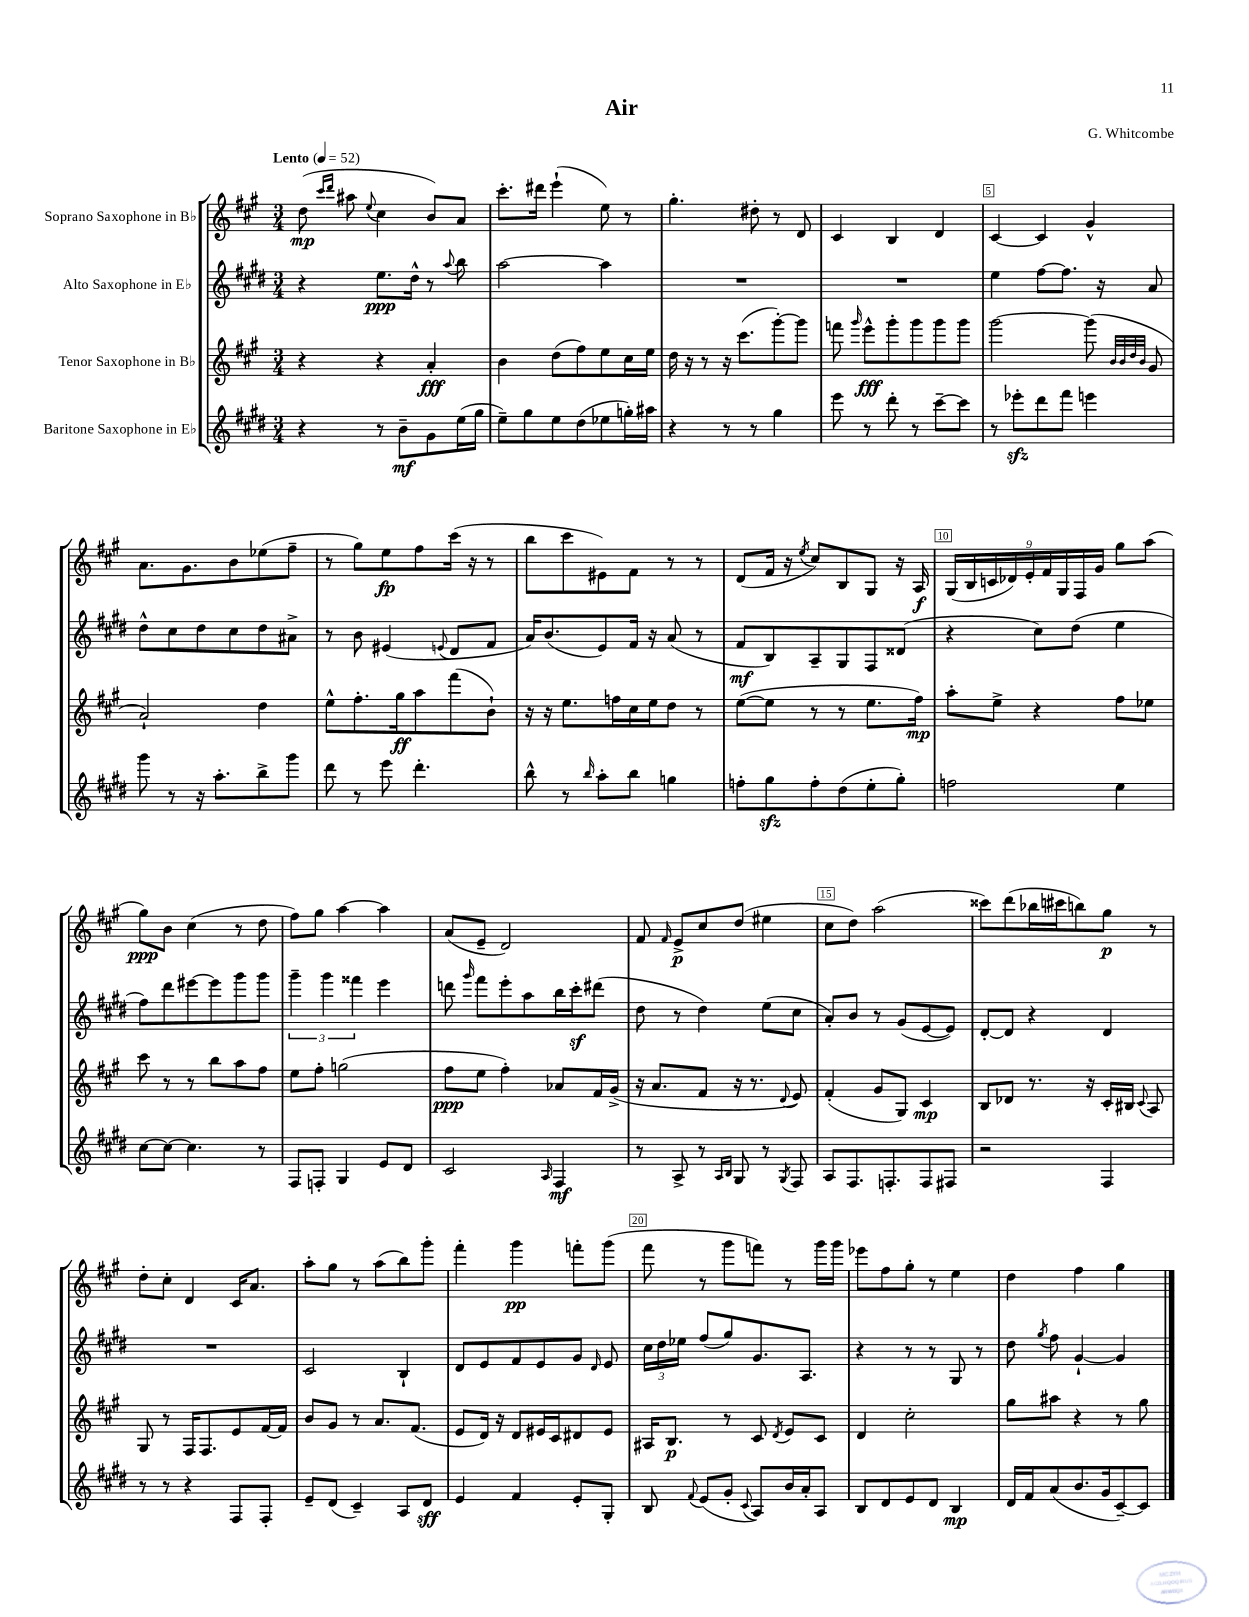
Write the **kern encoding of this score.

**kern	**kern	**kern	**kern
*staff4	*staff3	*staff2	*staff1
*clefG2	*clefG2	*clefG2	*clefG2
*k[f#c#g#d#]	*k[f#c#g#]	*k[f#c#g#d#]	*k[f#c#g#]
*M3/4	*M3/4	*M3/4	*M3/4
*MM52	*MM52	*MM52	*MM52
4r	4r	4r	(8dd
.	.	.	16qqccc#
.	.	.	16qqddd
.	.	.	8aa#
.	.	.	8qqee
8r	4r	8.ee	4cc#
8b~	.	.	.
.	.	16dd#^^	.
8g#	4a'	8r	8b)
.	.	8qqaa	.
(16ee	.	8bb	8a
16gg#	.	.	.
=	=	=	=
8ee~)	4b	[2aa	8.ccc#'
8gg#	.	.	.
.	.	.	16ddd#
8ee	(8dd	.	(4eee`
(8dd#	8ff#)	.	.
8ee-	8ee	4aa]	8ee)
16gg')	16cc#	.	8r
16aa#	16ee	.	.
=	=	=	=
4r	16dd	2.r	4.gg#'
.	16r	.	.
.	8r	.	.
8r	16r	.	.
.	(8.ccc#	.	.
8r	.	.	8dd#'
4gg#	[8ggg#')	.	8r
.	8ggg#]	.	8d
=	=	=	=
8eee	8fff	2.r	4c#
.	16qqggg#	.	.
8r	8eee^^	.	.
8ddd#'	8ggg#'	.	4B
8r	8ggg#	.	.
[8ccc#~	8ggg#	.	4d
8ccc#]	8ggg#	.	.
=	=	=	=
8r	[2ggg#	4ee	[4c#
8eee-'	.	.	.
8ddd#	.	[8ff#	4c#]
8fff#	.	8.ff#]	.
4eee	(8ggg#]	.	4g#^^
.	.	16r	.
.	32qqb	.	.
.	32qqb	.	.
.	32qqdd	.	.
.	32qqb	.	.
.	8g#	8a	.
=	=	=	=
8ggg#	2a`)	8dd#^^	8.a
8r	.	8cc#	.
.	.	.	8.g#
16r	.	8dd#	.
8.aa'	.	.	.
.	.	8cc#	8b
8bb^	4dd	8dd#	(8ee-
8ggg#	.	8a#^	8ff#~
=	=	=	=
8ddd#	8ee^^	8r	8r
8r	8.ff#'	8b	8gg#)
8eee	.	(4e#	8ee
.	16gg#	.	.
4.ddd#'	8aa	.	8ff#
.	.	8qqe	.
.	(8fff#	8d#	(16ccc#
.	.	.	16r
.	8b`)	8f#	8r
=	=	=	=
8bb^^	16r	16a)	8bb
.	16r	(8.b	.
8r	8.ee	.	8ccc#
16qqbb	.	.	.
8aa'	.	8e)	8e#)
.	16ff	.	.
8bb	16cc#	16f#	8f#
.	16ee	16r	.
4gg	8dd	(8a	8r
.	8r	8r	8r
=	=	=	=
8ff'	([8ee	8f#	(8d
8gg#	8ee]	8B)	16f#
.	.	.	16r
.	.	.	8qee
8ff'	8r	8A~	8cc#)
(8dd#	8r	8G#	8B
8ee'	8.ee	8F#	8G#
8gg#')	.	(8d##	16r
.	16ff#)	.	16A
=	=	=	=
2ff	8aa'	4r	(18G#
.	.	.	18B
.	.	.	18c
.	8ee^	.	.
.	.	.	18d-)
.	.	.	18e'
.	4r	8cc#)	.
.	.	.	18f#
.	.	.	18G#
.	.	(8dd#	.
.	.	.	18F#
.	.	.	18g#
4ee	8ff#	4ee	8gg#
.	8ee-	.	(8aa
=	=	=	=
[8cc#	8ccc#	8ff#)	8gg#)
8cc#_	8r	8ddd#	8b
4.cc#]	8r	[8eee#	(4cc#
.	8bb	8eee#]	.
.	8aa	8ggg#	8r
8r	8ff#	8ggg#	8dd
=	=	=	=
8F#	8ee	6ggg#~	8ff#)
8F'	8ff#'	.	8gg#
.	.	6ggg#	.
4G#	(2gg	.	[4aa
.	.	6fff##	.
8e	.	4eee	4aa]
8d#	.	.	.
=	=	=	=
2c#	8ff#	8ddd	(8a
.	.	16qqggg#	.
.	8ee	8fff#	8e~
.	4ff#')	8eee'	2d)
.	.	8aa	.
16qqA	.	.	.
4F#	8a-	16bb	.
.	.	16ccc#'	.
.	16f#	(8ddd#	.
.	(16g#^	.	.
=	=	=	=
8r	16r	8dd#	8f#
.	8.a	.	.
.	.	.	16qqf#
8A^	.	8r	8e^
8r	8f#	4dd#)	8cc#
16qqA	.	.	.
16qqB	.	.	.
8G#	16r	.	(8dd
.	8.r	.	.
8r	.	(8ee	4ee#
8qG#	8qqd	.	.
8F#	8e)	8cc#	.
=	=	=	=
8A	(4f#'	8a')	8cc#
8.F#	.	8b	8dd)
.	8g#	8r	(2aa
8.F'	.	.	.
.	8G#)	(8g#	.
8F	4c#	[8e	.
8F#	.	8e])	.
=	=	=	=
2r	8B	[8d#'	8ccc##)
.	8d-	8d#]	(8ddd
.	8.r	4r	16bb-
.	.	.	16ccc#
.	.	.	8bb)
.	16r	.	.
4F#	16c#'	4d#	8gg#
.	16B#	.	.
.	8qqc#	.	.
.	8A	.	8r
=	=	=	=
8r	8G#	2.r	8dd'
8r	8r	.	8cc#'
4r	16F#	.	4d
.	8.F#	.	.
8F#	8e	.	16c#
.	.	.	8.a
8F#'	[16f#	.	.
.	16f#]	.	.
=	=	=	=
8e~	8b	2c#	8aa'
(8d#	8g#	.	8gg#
4c#~)	8r	.	8r
.	8.a	.	(8aa
8A	.	4B`	8bb)
.	(8.f#	.	.
8d#	.	.	8ggg#'
=	=	=	=
4e	8e	8d#	4fff#'
.	16d)	8e	.
.	16r	.	.
4f#	8d	8f#	4ggg#
.	16e#	8e	.
.	16c#	.	.
8e'	8d#	8g#	8fff'
.	.	16qqd#	.
8G#'	8e#	8e	(8ggg#
=	=	=	=
8B	16A#	24cc#	8fff#
.	.	24dd#	.
.	8.B	.	.
.	.	24ee-	.
8qqf#	.	.	.
(8e	.	(8ff#	8r
8g#'	8r	8gg#)	8ggg#
8qqc#	.	.	.
8A)	8c#	8.g#	8fff)
.	8qd	.	.
16b	8e	.	8r
16a'	.	8.A	.
8A	8c#	.	16ggg#
.	.	.	16ggg#
=	=	=	=
8B	4d	4r	8eee-
8d#	.	.	8ff#
8e	2cc#'	8r	8gg#'
8d#	.	8r	8r
4B	.	8G#	4ee
.	.	8r	.
=	=	=	=
16d#	8gg#	8dd#	4dd
16f#	.	.	.
.	.	8qgg#	.
(8a	8aa#	8ff#	.
8.b	4r	[4g#`	4ff#
16g#	.	.	.
[8c#~)	8r	4g#]	4gg#
8c#]	8gg#	.	.
==	==	==	==
*-	*-	*-	*-
